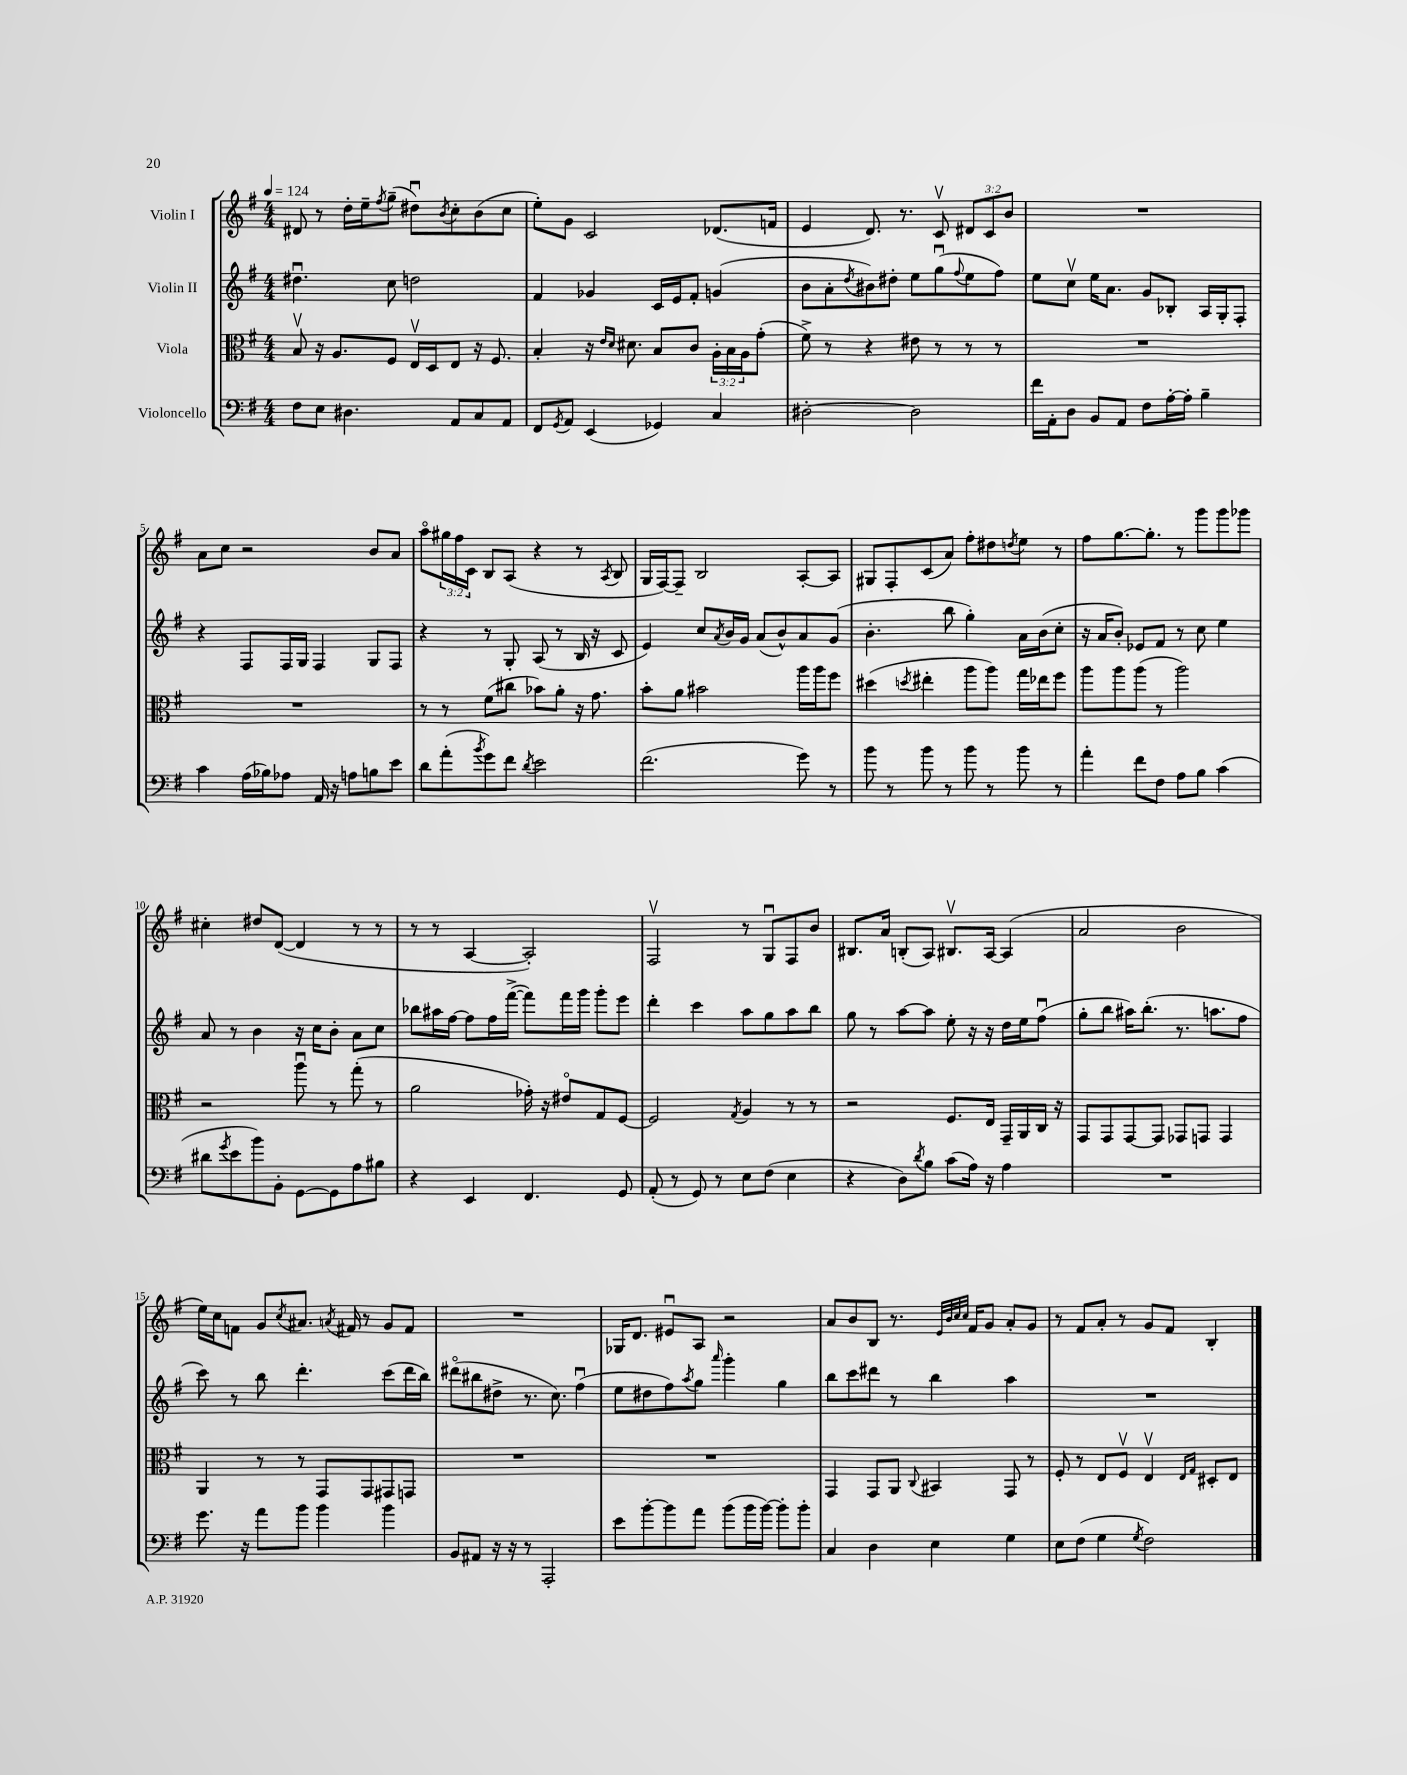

**kern	**kern	**kern	**kern
*part4	*part3	*part2	*part1
*staff4	*staff3	*staff2	*staff1
*I"Violoncello	*I"Viola	*I"Violin II	*I"Violin I
*clefF4	*clefC3	*clefG2	*clefG2
*k[f#]	*k[f#]	*k[f#]	*k[f#]
*M4/4	*M4/4	*M4/4	*M4/4
*MM124	*MM124	*MM124	*MM124
=1	=1	=1	=1
8F#\L	8Bv/	4.dd#Xu\	8d#X/
8E\J	16r	.	8r
.	8.A/L	.	.
4.D#X\	.	.	16dd'\LL
.	.	.	16ee~\J
.	.	.	8qff#/
.	8F#/J	8cc\	(8gg~\J
.	16Ev/LL	2ddn\	8dd#Xu\L)
.	16D/J	.	.
.	.	.	8qb/
8AA/L	8E/J	.	8cc'\
8C/	16r	.	(8b\
.	8.F#/	.	.
8AA/J	.	.	8cc\J
=2	=2	=2	=2
8FF#/L	4B'/	4f#/	8ee'\L)
8qGG/	.	.	.
8AA/J	.	.	8g\J
(4EE/	16r	4g-X/	2c/
.	16qqe/LL	.	.
.	16qqd/JJ	.	.
.	8.d#X\	.	.
4GG-X/)	8B/L	16c/LL	.
.	.	16e/J	.
.	8c/J	8f#'/J	.
4C/	24A'\LL	(4gn/	(8.d-X/L
.	24B\	.	.
.	24A\J	.	.
.	(8g'\J	.	.
.	.	.	16fn/Jk
=3	=3	=3	=3
[2D#X'\	8f#^\)	8b\L	4e/
.	8r	8a'\	.
.	.	8qdd/	.
.	4r	8b#X\)	8.d/)
.	.	8dd#X'\J	.
.	.	.	8.r
2D#\]	8e#X\	8ee\L	.
.	8r	(8ggu\	8cv/
.	.	8qqff#/	.
.	8r	8ee\	12d#X/L
.	.	.	12c/
.	8r	8ff#\J)	.
.	.	.	12b/J
=4	=4	=4	=4
16f#\LL	1r	8ee\L	1r
16AA'\J	.	.	.
8D\J	.	8ccv\J	.
8BB/L	.	16ee\KL	.
.	.	8.a\J	.
8AA/J	.	.	.
8F#\L	.	8g/L	.
[16A'\L	.	8B-X'/J	.
16A'\JJ]	.	.	.
4B~\	.	16A/LL	.
.	.	16G'/J	.
.	.	8F#'/J	.
!!LO:LB:g=z
=5	=5	=5	=5
4c\	1r	4r	8a\L
.	.	.	8cc\J
(16A\LL	.	8F#/L	2r
16B-X\J)	.	.	.
8A-X\J	.	16F#/L	.
.	.	16G/JJ	.
16AA/	.	4F#/	.
16r	.	.	.
8An\L	.	.	.
8Bn\	.	8G/L	8b/L
8e\J	.	8F#/J	8a/J
=6	=6	=6	=6
8d\L	8r	4r	8aa\L
(8a'\	8r	.	24gg#X\L
.	.	.	24ff#\
.	.	.	24c\JJ
8qb/	.	.	.
8g\)	(8f#\L	8r	8B/L
8f#\J	8cc#X\J	8G'/	(8A/J
8qd/	.	.	.
2e\	8b-X\L)	(8A/	4r
.	8a'\J	8r	.
.	16r	16B/	8r
.	8.g\	16r	.
.	.	.	8qA/
.	.	8c/	8B/
=7	=7	=7	=7
(2.f#\	8b'\L	4e/)	16G/LL
.	.	.	[16F#/J)
.	8a\J	.	8F#~/J]
.	2b#X\	8cc/L	2B/
.	.	8qa/	.
.	.	16b/L	.
.	.	16g/JJ	.
.	.	(8a/L	.
.	.	8b^^/)	.
8g\)	16aa\LL	8a/	[8A'/L
.	16aa\J	.	.
8r	8ff#\J	(8g/J	8A/J]
=8	=8	=8	=8
8b\	(4dd#X\	4.b'\	8G#X/L
8r	.	.	8F#'/
.	8qddn/	.	.
8b\	4ee#X'\	.	(8c/
8r	.	8bb\	8a/J)
8b\	8aa\L	4gg'\)	8ff#'\L
8r	8aa\J)	.	8dd#X\
.	.	.	8qddn/
8b\	16gg\LL	16a\LL	8ee\J
.	16ee-X\J	(16b\J	.
8r	8ff#\J	8cc'\J	8r
=9	=9	=9	=9
4a'\	8aa\L	16r	8ff#\L
.	.	16a/KL	.
.	8aa\	8b'/J)	[8.gg\
8f#\L	(8aa\J	8e-X/L	.
.	.	.	8.gg'\J]
8F#\J	8r	8f#/J	.
8A\L	2aa\)	8r	8r
8B\J	.	8cc\	8ggg\L
(4c\	.	4ee\	8ggg\
.	.	.	8ggg-X\J
!!LO:LB:g=z
=10	=10	=10	=10
8d#X\L	2r	8a/	4cc#X'\
8qg/	.	.	.
8e\	.	8r	.
8b\)	.	4b\	8dd#X/L
8BB'\J	.	.	([8d/J
[8GG\L	8aau\	16r	4d/]
.	.	16cc\KL	.
8GG\]	8r	8b'\J	.
8A\	(8gg'\	8a\L	8r
8B#X\J	8r	8cc\J	8r
=11	=11	=11	=11
4r	2a\	8bb-X\L	8r
.	.	16aa#X\L	8r
.	.	[16ff#\JJ	.
4EE/	.	8ff#\L]	[4A/
.	.	16ff#\L	.
.	.	([16fff#^\JJ	.
4.FF#/	16g-X'\)	8fff#\L])	2A'/])
.	16r	.	.
.	8e#X/L	16fff#\L	.
.	.	16ggg\JJ	.
.	8G/	8ggg'\L	.
8GG/	[8F#/J	8eee\J	.
=12	=12	=12	=12
(8AA'/	2F#/]	4ddd'\	2F#v/
8r	.	.	.
8GG/)	.	4ccc\	.
8r	.	.	.
.	8qG/	.	.
8E\L	4A/	8aa\L	8r
(8F#\J	.	8gg\	8Gu/L
4E\	8r	8aa\	8F#/
.	8r	8bb\J	8b/J
=13	=13	=13	=13
4r	2r	8gg\	8.B#X/L
.	.	8r	.
.	.	.	16a/Jk
8D\L)	.	[8aa\L	(8Bn'/L
8qd/	.	.	.
8B\J	.	8aa\J]	8A/J)
(8c\L	8.F#/L	8ee'\	8.B#Xv/L
16A\Jk)	.	16r	.
16r	16E/Jk	16r	[16A/Jk
4A\	16GG~/LL	16dd\LL	(4A/]
.	16AA/	16ee\J	.
.	16C/JJ	(8ff#u\J	.
.	16r	.	.
=14	=14	=14	=14
1r	8GG/L	8gg'\L	2a/
.	8GG/	8bb\J	.
.	[8GG/	16aa#X\KL)	.
.	.	(8.bb'\J	.
.	8GG/J]	.	.
.	8GG-X/L	8.r	2b\
.	8GGn/J	.	.
.	.	8.aan\L	.
.	4GG/	.	.
.	.	8ff#\J	.
!!LO:LB:g=z
=15	=15	=15	=15
8.g\	4AA/	8ccc\)	16ee\LL)
.	.	.	16cc\J
.	.	8r	8fn\J
16r	.	.	.
8a\L	8r	8bb\	8g/L
.	.	.	8qcc/
8b\J	8r	4.ddd'\	8.a#X/J
4b\	8GG/L	.	.
.	.	.	8qan/
.	.	.	16f#X/
.	8GG/	.	8r
4b\	8GG#X/	(8ccc\L	8g/L
.	8GGn/J	16ddd\L	8f#/J
.	.	16bb\JJ)	.
=16	=16	=16	=16
8BB/L	1r	(8ddd#X\L	1r
8AA#X/J	.	8bb#X\	.
16r	.	8dd#X^\J	.
16r	.	.	.
8r	.	8.r	.
2AAA'/	.	.	.
.	.	8.cc\)	.
.	.	(4ff#u\	.
=17	=17	=17	=17
8e\L	1r	8ee\L	16G-X/KL
.	.	.	8.d/J
[8b'\	.	8dd#X\	.
8b\]	.	8ff#\)	8e#Xu/L
.	.	8qaa/	.
8a\J	.	8gg\J	8A/J
.	.	16qqaaa/	.
(8b\L	.	4ggg'\	2r
16b\L	.	.	.
[16b\JJ)	.	.	.
8b'\L]	.	4gg\	.
8b'\J	.	.	.
=18	=18	=18	=18
4C/	4GG/	8bb\L	8a/L
.	.	8ccc\	8b/
4D\	8GG/L	8ddd#X\J	8B/J
.	8AA/J	8r	8.r
.	8qqC/	.	.
4E\	4BB#X/	4bb\	.
.	.	.	32qqe/LLL
.	.	.	32qqb/
.	.	.	32qqcc/
.	.	.	32qqcc/JJJ
.	.	.	16f#/KL
.	.	.	8g/J
4G\	8GG/	4aa\	8a'/L
.	8r	.	8g/J
=19	=19	=19	=19
8E\L	8F#'/	1r	8r
(8F#\J	8r	.	8f#/L
4G\	8E/L	.	8a'/J
.	8F#v/J	.	8r
8qG/	.	.	.
2F#\)	4Ev/	.	8g/L
.	.	.	8f#/J
.	16qqE/LL	.	.
.	16qqG/JJ	.	.
.	8D#X'/L	.	4B'/
.	8E/J	.	.
==	==	==	==
*-	*-	*-	*-
